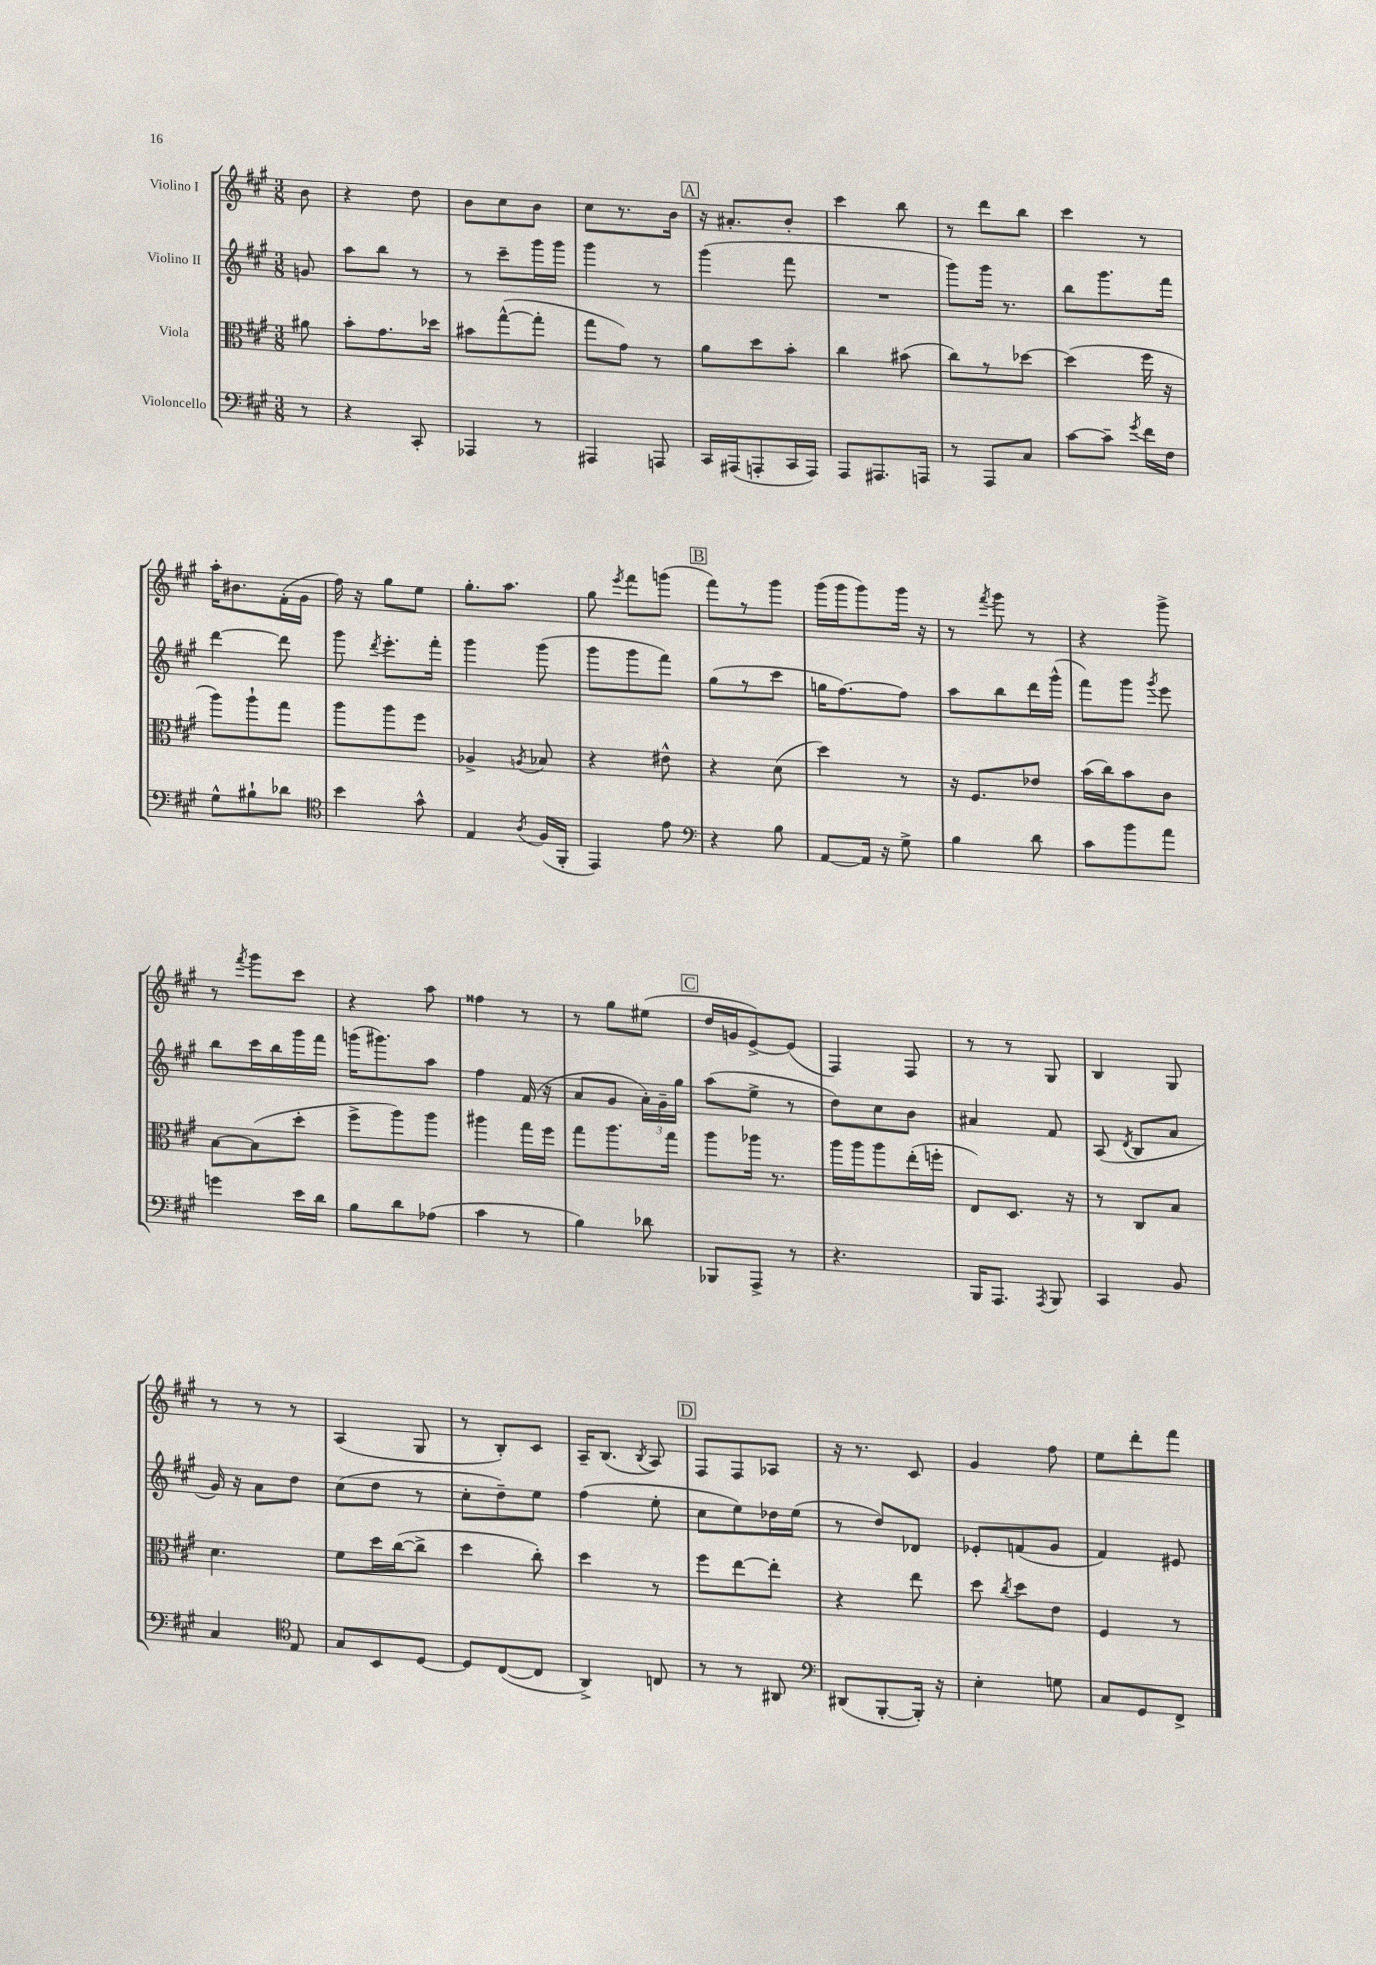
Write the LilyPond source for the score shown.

<<
\new StaffGroup <<
\new Staff = "s0" \with { instrumentName = "Violino I" } {
    \clef treble \key a \major \numericTimeSignature \time 3/8 \partial 8
    \autoBeamOff b'8 |
    r4 d''8 |
    b'8[ cis''8 b'8] |
    cis''8[ r8. b'16] |
    \mark \markup { \box "A" } r16 ais'8.[-. b'8]-. |
    cis'''4 b''8 |
    r8 d'''8[ b''8] |
    cis'''4 r8 |
    a''16[-. bis'8. fis'16-.( gis'16] |
    fis''16) r16 gis''8[ e''8] |
    gis''8.[-. a''8.] |
    gis''8 \acciaccatura { e'''8 } fis'''8[ g'''8]( |
    \mark \markup { \box "B" } fis'''8[) r8 gis'''8] |
    gis'''16[( gis'''16 gis'''8) gis'''16] r16 |
    r8 \acciaccatura { fis'''8 } gis'''8 r8 |
    r4 gis'''8-> |
    r8 \acciaccatura { fis'''8 } gis'''8[ cis'''8] |
    r4 a''8 |
    fisis''4 r8 |
    r8 gis''8[ eis''8]( |
    \mark \markup { \box "C" } d''16[ g'16 e'8~->) e'8]( |
    fis4) fis8 |
    r8 r8 gis8 |
    b4 gis8 |
    r8 r8 r8 |
    a4( gis8 |
    r8 b8[-.) cis'8] |
    a16[-- b8.]( \acciaccatura { b8 } a8) |
    \mark \markup { \box "D" } fis8[ fis8 aes8] |
    r16 r8. cis'8 |
    gis'4 fis''8 |
    e''8[ d'''8-. fis'''8] \bar "|." |
}
\new Staff = "s1" \with { instrumentName = "Violino II" } {
    \clef treble \key a \major \numericTimeSignature \time 3/8 \partial 8
    \autoBeamOff g'8 |
    a''8[ b''8] r8 |
    r8 cis'''8[-- gis'''16 gis'''16] |
    gis'''4 r8 |
    \mark \markup { \box "A" } gis'''4( fis'''8 |
    R4. |
    gis'''8[) gis'''16] r8. |
    b''8[ gis'''8. fis'''16] |
    d'''4~ d'''8 |
    gis'''8 \acciaccatura { d'''8 } e'''8.[-. fis'''16]-. |
    gis'''4 gis'''8( |
    gis'''8[ gis'''8 fis'''8]) |
    \mark \markup { \box "B" } gis''8[( r8 cis'''8] |
    g''16[ fis''8.~) fis''8] |
    a''8[ b''8 d'''16 gis'''16]-^( |
    fis'''8[) gis'''8] \acciaccatura { gis'''8 } e'''8 |
    b''8[ cis'''16 b''16 gis'''16 fis'''16] |
    g'''16[( gis'''8.) a''8] |
    fis''4 fis'16( r16 |
    a'8[ gis'8] \tuplet 3/2 { a'16[-.) gis'16-- gis''16] } |
    \mark \markup { \box "C" } a''8[( e''8]-> r8 |
    d''8[) cis''8 b'8] |
    ais'4 fis'8 |
    a8( \acciaccatura { d'8 } b8[ a'8] |
    gis'16) r16 a'8[ d''8] |
    cis''8[( d''8] r8 |
    cis''8[-. d''8--) e''8] |
    fis''4( e''8-. |
    \mark \markup { \box "D" } cis''8[ e''8) des''16 e''16]( |
    r8 d''8[) des'8] |
    ees'8[-. f'8( gis'8] |
    fis'4) eis'8 \bar "|." |
}
\new Staff = "s2" \with { instrumentName = "Viola" } {
    \clef alto \key a \major \numericTimeSignature \time 3/8 \partial 8
    \autoBeamOff ais'8 |
    b'8[-. gis'8. des''16] |
    bis'8[ gis''8~-^( gis''8]-. |
    gis''8[ gis'8]) r8 |
    \mark \markup { \box "A" } a'8[ d''8 b'8]-. |
    cis''4 bis'8( |
    cis''8[) r8 des''8]~ |
    des''4( fis''16 r16 |
    a''8[) a''8-! gis''8] |
    a''8[ a''8 fis''8] |
    aes4-> \acciaccatura { a8 } bes8 |
    r4 eis'8-^ |
    \mark \markup { \box "B" } r4 d'8( |
    d''4) r8 |
    r16 fis8.[ ees'8] |
    b'16[( cis''16) b'8 cis'8] |
    b8[~ b8( d''8]-. |
    fis''8[-> a''8) a''8] |
    ais''4 gis''16[ fis''16] |
    gis''8[ a''8. gis''16] |
    \mark \markup { \box "C" } a''8[ aes''16] r8. |
    a''16[ a''16 a''8 e''16-.( f''16]-. |
    e8[) d8.] r16 |
    r8 cis8[ b8] |
    d'4. |
    fis'8[ d''16 cis''16~( cis''8]-> |
    d''4 cis''8-.) |
    d''4 r8 |
    \mark \markup { \box "D" } fis''8[ e''8~ e''8]-. |
    r4 e''8 |
    d''8 \acciaccatura { cis''8 } d''8[ e'8] |
    fis4 r8 \bar "|." |
}
\new Staff = "s3" \with { instrumentName = "Violoncello" } {
    \clef bass \key a \major \numericTimeSignature \time 3/8 \partial 8
    \autoBeamOff r8 |
    r4 cis,8-. |
    aes,,4 r8 |
    ais,,4 a,,8 |
    \mark \markup { \box "A" } cis,16[ ais,,16( a,,8-. cis,16 a,,16]) |
    a,,8[ ais,,8. a,,16] |
    r8 a,,8[ cis8] |
    cis'8[~ cis'8]-- \acciaccatura { gis'8 } fis'16[ fis16] |
    gis8[-^ bis8-! des'8] |
    \clef tenor b'4 gis'8-^ |
    e4 \acciaccatura { a8 } fis16[( fis,16]-. |
    e,4) e'8 |
    \mark \markup { \box "B" } \clef bass r4 b8 |
    a,8[~ a,16] r16 gis8-> |
    b4 d'8 |
    cis'8[ b'8 a'8] |
    g'4 e'16[ d'16] |
    b8[ d'8 aes8]( |
    cis'4 r8 |
    b4) des'8 |
    \mark \markup { \box "C" } bes,,8[ a,,8]-> r8 |
    r4. |
    b,,16[ a,,8.] \acciaccatura { a,,8 } b,,8 |
    cis,4 b,8 |
    cis4 \clef tenor e8 |
    gis8[ b,8 d8]~ |
    d8[ cis8~( cis8] |
    a,4->) c8 |
    \mark \markup { \box "D" } r8 r8 ais,8 |
    \clef bass dis,8[( b,,8~-. b,,16]-.) r16 |
    e4-. g8 |
    cis8[ gis,8 fis,8]-> \bar "|." |
}
>>
>>
\layout { \context { \Score \remove "Bar_number_engraver" } }
